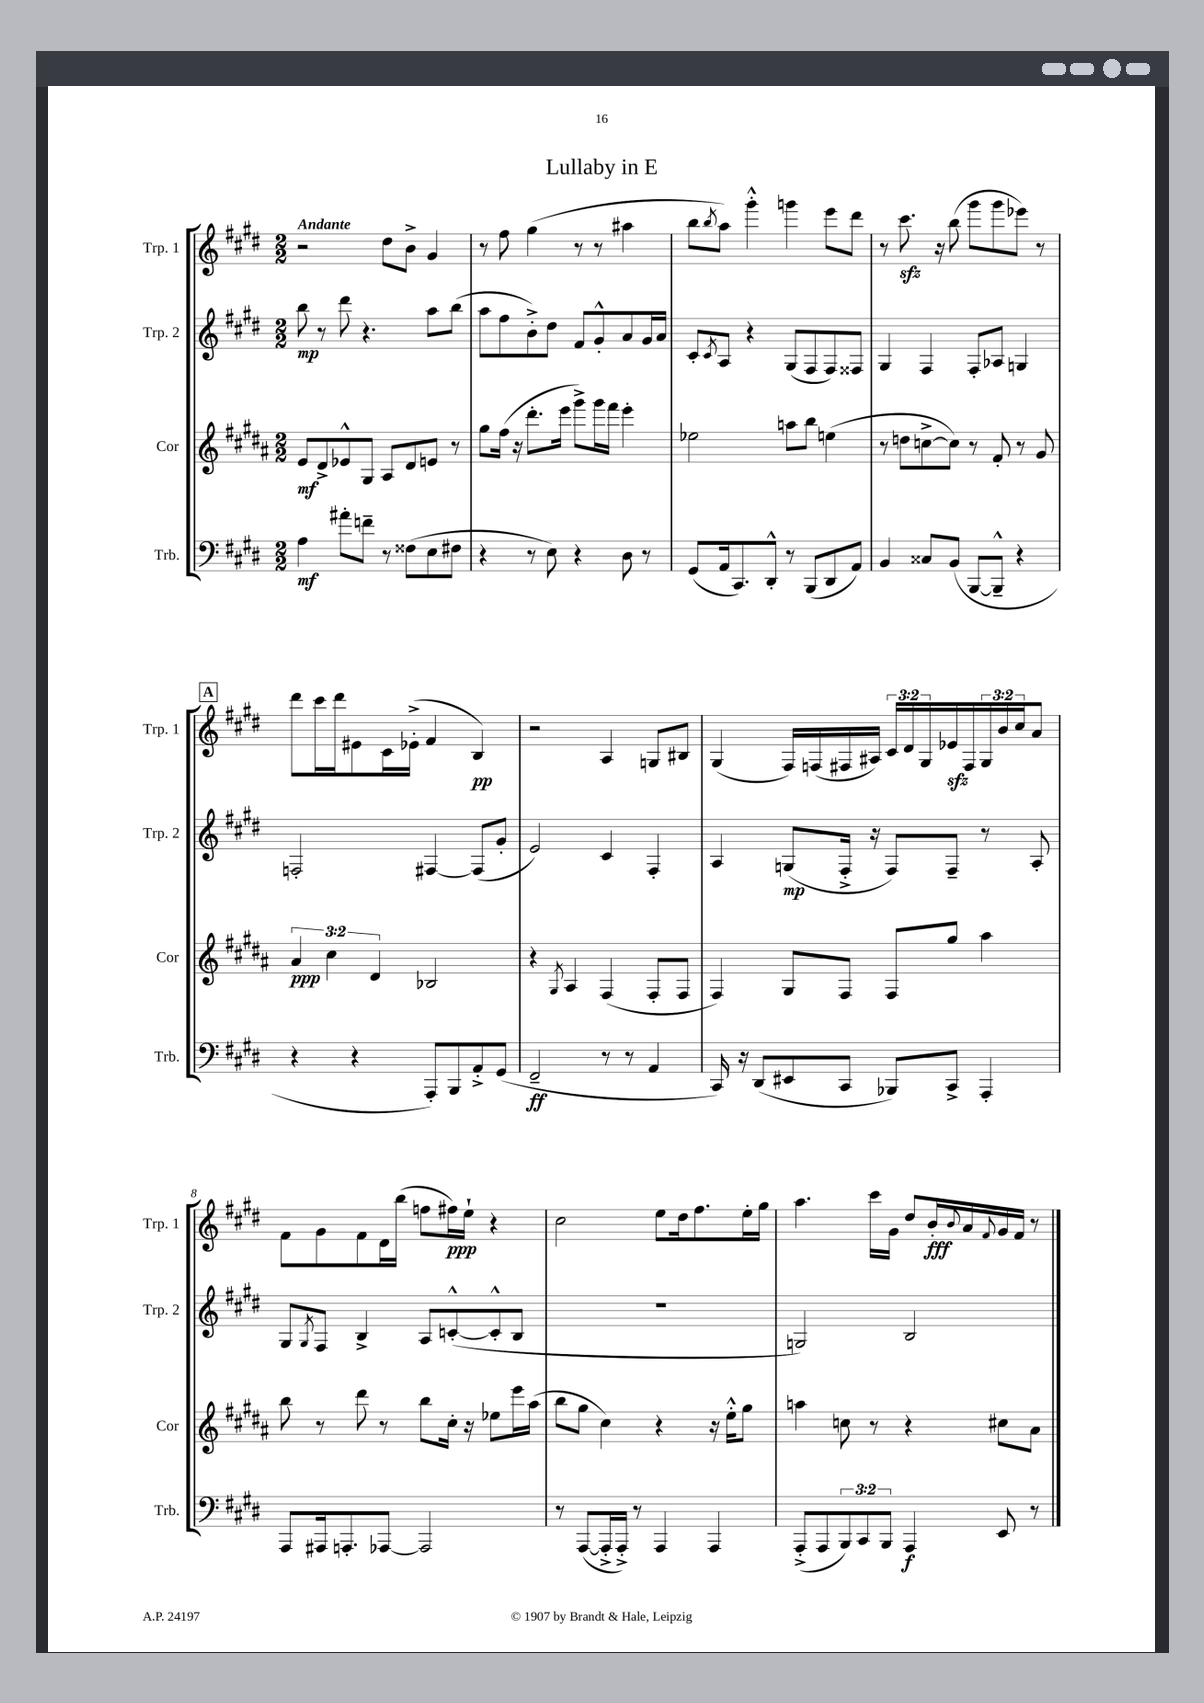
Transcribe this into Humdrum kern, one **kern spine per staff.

**kern	**dynam	**kern	**dynam	**kern	**dynam	**kern	**dynam
*part4	*part4	*part3	*part3	*part2	*part2	*part1	*part1
*staff4	*staff4	*staff3	*staff3	*staff2	*staff2	*staff1	*staff1
*I"Trb.	*	*I"Cor	*	*I"Trp. 2	*	*I"Trp. 1	*
*I'Trb.	*	*I'Cor	*	*I'Trp. 2	*	*I'Trp. 1	*
*clefF4	*	*clefG2	*	*clefG2	*	*clefG2	*
*k[f#c#g#d#]	*	*k[f#c#g#d#a#]	*	*k[f#c#g#d#]	*	*k[f#c#g#d#]	*
*M2/2	*	*M2/2	*	*M2/2	*	*M2/2	*
=1	=1	=1	=1	=1	=1	=1	=1
!	!	!	!	!	!	!LO:TX:a:B:t=Andante	!
4A\	mf	8e/L	mf	8bb\	mp	2r	.
.	.	8d#^/	.	8r	.	.	.
8a#X'\L	.	8e-X^^/	.	8ddd#\	.	.	.
8fn~\J	.	8G#/J	.	4.r	.	.	.
8r	.	8A#/L	.	.	.	8dd#\L	.
(8F##X\L	.	8d#/	.	.	.	8b^\J	.
8E\	.	8en/J	.	8aa\L	.	4g#/	.
8F#X\J	.	8r	.	(8bb\J	.	.	.
=2	=2	=2	=2	=2	=2	=2	=2
4r	.	8gg#\L	.	8aa\L	.	8r	.
.	.	(16ff#\Jk	.	8ff#\	.	8ff#\	.
.	.	16r	.	.	.	.	.
8r	.	8.ddd#'\L	.	8b'^\)	.	(4gg#\	.
8E\)	.	.	.	8dd#\J	.	.	.
.	.	16eee\Jk	.	.	.	.	.
4r	.	8ggg#^\L)	.	8f#/L	.	8r	.
.	.	16ggg#\L	.	8g#'^^/	.	8r	.
.	.	16fff#\JJ	.	.	.	.	.
8D#\	.	4eee'\	.	8a/	.	4aa#X\	.
8r	.	.	.	16g#/L	.	.	.
.	.	.	.	16a/JJ	.	.	.
=3	=3	=3	=3	=3	=3	=3	=3
(8GG#/L	.	2ee-X\	.	8c#'/L	.	8bb\L	.
.	.	.	.	8qc#/	.	8qbb/	.
16AA/k	.	.	.	8A/J	.	8aa\J)	.
8.CC#/)	.	.	.	.	.	.	.
.	.	.	.	4r	.	4ggg#'^^\	.
8DD#'^^/J	.	.	.	.	.	.	.
8r	.	8aan\L	.	(8G#/L	.	4gggn\	.
(8BBB/L	.	8bb\J	.	8F#/	.	.	.
8DD#/	.	(4een\	.	8F#/)	.	8eee\L	.
8AA/J)	.	.	.	8F##X/J	.	8ddd#\J	.
=4	=4	=4	=4	=4	=4	=4	=4
4BB/	.	8r	.	4G#/	.	8r	.
.	.	8ddn\L	.	.	.	8.ccc#zz\	.
8C##X/L	.	[8ccn^\	.	4F#/	.	.	.
.	.	.	.	.	.	16r	.
(8BB/J	.	8cc\J])	.	.	.	(8bb\	.
[8BBB/L	.	8r	.	8F#'/L	.	8ggg#\L	.
8BBB~^^/J]	.	8f#'/	.	8A-X/J	.	8ggg#\	.
4r	.	8r	.	4Gn/	.	8eee-X\J)	.
.	.	8g#/	.	.	.	8r	.
!!LO:LB:g=z
!!LO:REH:place=s1:t=A
=5	=5	=5	=5	=5	=5	=5	=5
4r	.	6a#/	ppp	2Fn'/	.	8ddd#\L	.
.	.	.	.	.	.	16ccc#\L	.
.	.	6cc#\	.	.	.	.	.
.	.	.	.	.	.	16ddd#\J	.
4r	.	.	.	.	.	8e#X\	.
.	.	6d#/	.	.	.	.	.
.	.	.	.	.	.	16c#\L	.
.	.	.	.	.	.	(16e-X'^\JJ	.
8AAA'/L)	.	2B-X/	.	[4F#X/	.	4f#/	.
8BBB/	.	.	.	.	.	.	.
8AA'^/	.	.	.	(8F#/L]	.	4B/)	pp
(8GG#/J	.	.	.	8g#'/J	.	.	.
=6	=6	=6	=6	=6	=6	=6	=6
2FF#~/	ff	4r	.	2e/)	.	2r	.
.	.	8qG#/	.	.	.	.	.
.	.	4A#/	.	.	.	.	.
8r	.	(4F#/	.	4c#/	.	4A/	.
8r	.	.	.	.	.	.	.
4AA/	.	8F#'/L	.	4F#'/	.	8Gn/L	.
.	.	8F#/J	.	.	.	8B#X/J	.
=7	=7	=7	=7	=7	=7	=7	=7
16CC#/)	.	4F#/)	.	4A/	.	(4G#/	.
16r	.	.	.	.	.	.	.
(8DD#/L	.	.	.	.	.	.	.
8EE#X/	.	8G#/L	.	(8Gn/L	mp	16F#/LL)	.
.	.	.	.	.	.	(16Fn/	.
8CC#/J	.	8F#/J	.	16F#'^/Jk	.	16F#X/	.
.	.	.	.	16r	.	16A#X/JJ)	.
8BBB-X/L)	.	8F#/L	.	8F#/L)	.	24c#/LL	.
.	.	.	.	.	.	24d#/	.
.	.	.	.	.	.	24G#/	.
8CC#^/J	.	8gg#/J	.	8F#~/J	.	16e-Xzz/	.
.	.	.	.	.	.	16F#/	.
4AAA'/	.	4aa#\	.	8r	.	24G#/	.
.	.	.	.	.	.	24b/	.
.	.	.	.	.	.	24cc#/J	.
.	.	.	.	8A'/	.	8a/J	.
!!LO:LB:g=z
=8	=8	=8	=8	=8	=8	=8	=8
8AAA/L	.	8bb\	.	8G#/L	.	8f#\L	.
.	.	.	.	8qG#/	.	.	.
16AAA#X/k	.	8r	.	8F#/J	.	8g#\	.
8.AAAn'/	.	.	.	.	.	.	.
.	.	8ddd#\	.	4B^/	.	8f#\	.
[8AAA-X/J	.	8r	.	.	.	16d#\L	.
.	.	.	.	.	.	(16bb\JJ	.
2AAA-/]	.	8bb\L	.	8A/L	.	8ffn\L	.
.	.	16cc#'\Jk	.	([8cn'^^/	.	16ff#X\L)	ppp
.	.	16r	.	.	.	16ee`\JJ	.
.	.	8ee-X\L	.	8c'^^/]	.	4r	.
.	.	16eee\L	.	8B/J	.	.	.
.	.	(16aa#\JJ	.	.	.	.	.
=9	=9	=9	=9	=9	=9	=9	=9
8r	.	8bb\L	.	1r	.	2cc#\	.
([8AAA/L	.	8gg#\J	.	.	.	.	.
16AAA'^/L]	.	4cc#\)	.	.	.	.	.
16AAA'^/JJ)	.	.	.	.	.	.	.
8r	.	.	.	.	.	.	.
4AAA/	.	4r	.	.	.	8ee\L	.
.	.	.	.	.	.	16dd#\k	.
.	.	.	.	.	.	8.ff#\	.
4AAA/	.	16r	.	.	.	.	.
.	.	16ee'^^\KL	.	.	.	.	.
.	.	8gg#\J	.	.	.	16ee'\L	.
.	.	.	.	.	.	16gg#\JJ	.
=10	=10	=10	=10	=10	=10	=10	=10
(8AAA'^/L	.	4aan\	.	2Gn/)	.	4.aa\	.
8AAA/	.	.	.	.	.	.	.
12BBB/)	.	8ccn\	.	.	.	.	.
12CC#/	.	.	.	.	.	.	.
.	.	8r	.	.	.	16ccc#\LL	.
12BBB/J	.	.	.	.	.	.	.
.	.	.	.	.	.	16g#\JJ	.
4AAA/	f	4r	.	2B/	.	8dd#/L	.
.	.	.	.	.	.	16b'/L	fff
.	.	.	.	.	.	8qqb/	.
.	.	.	.	.	.	16a/	.
.	.	.	.	.	.	8qqf#/	.
8EE/	.	8cc#X\L	.	.	.	16g#/	.
.	.	.	.	.	.	16f#/JJ	.
8r	.	8a#\J	.	.	.	8r	.
==	==	==	==	==	==	==	==
*-	*-	*-	*-	*-	*-	*-	*-
